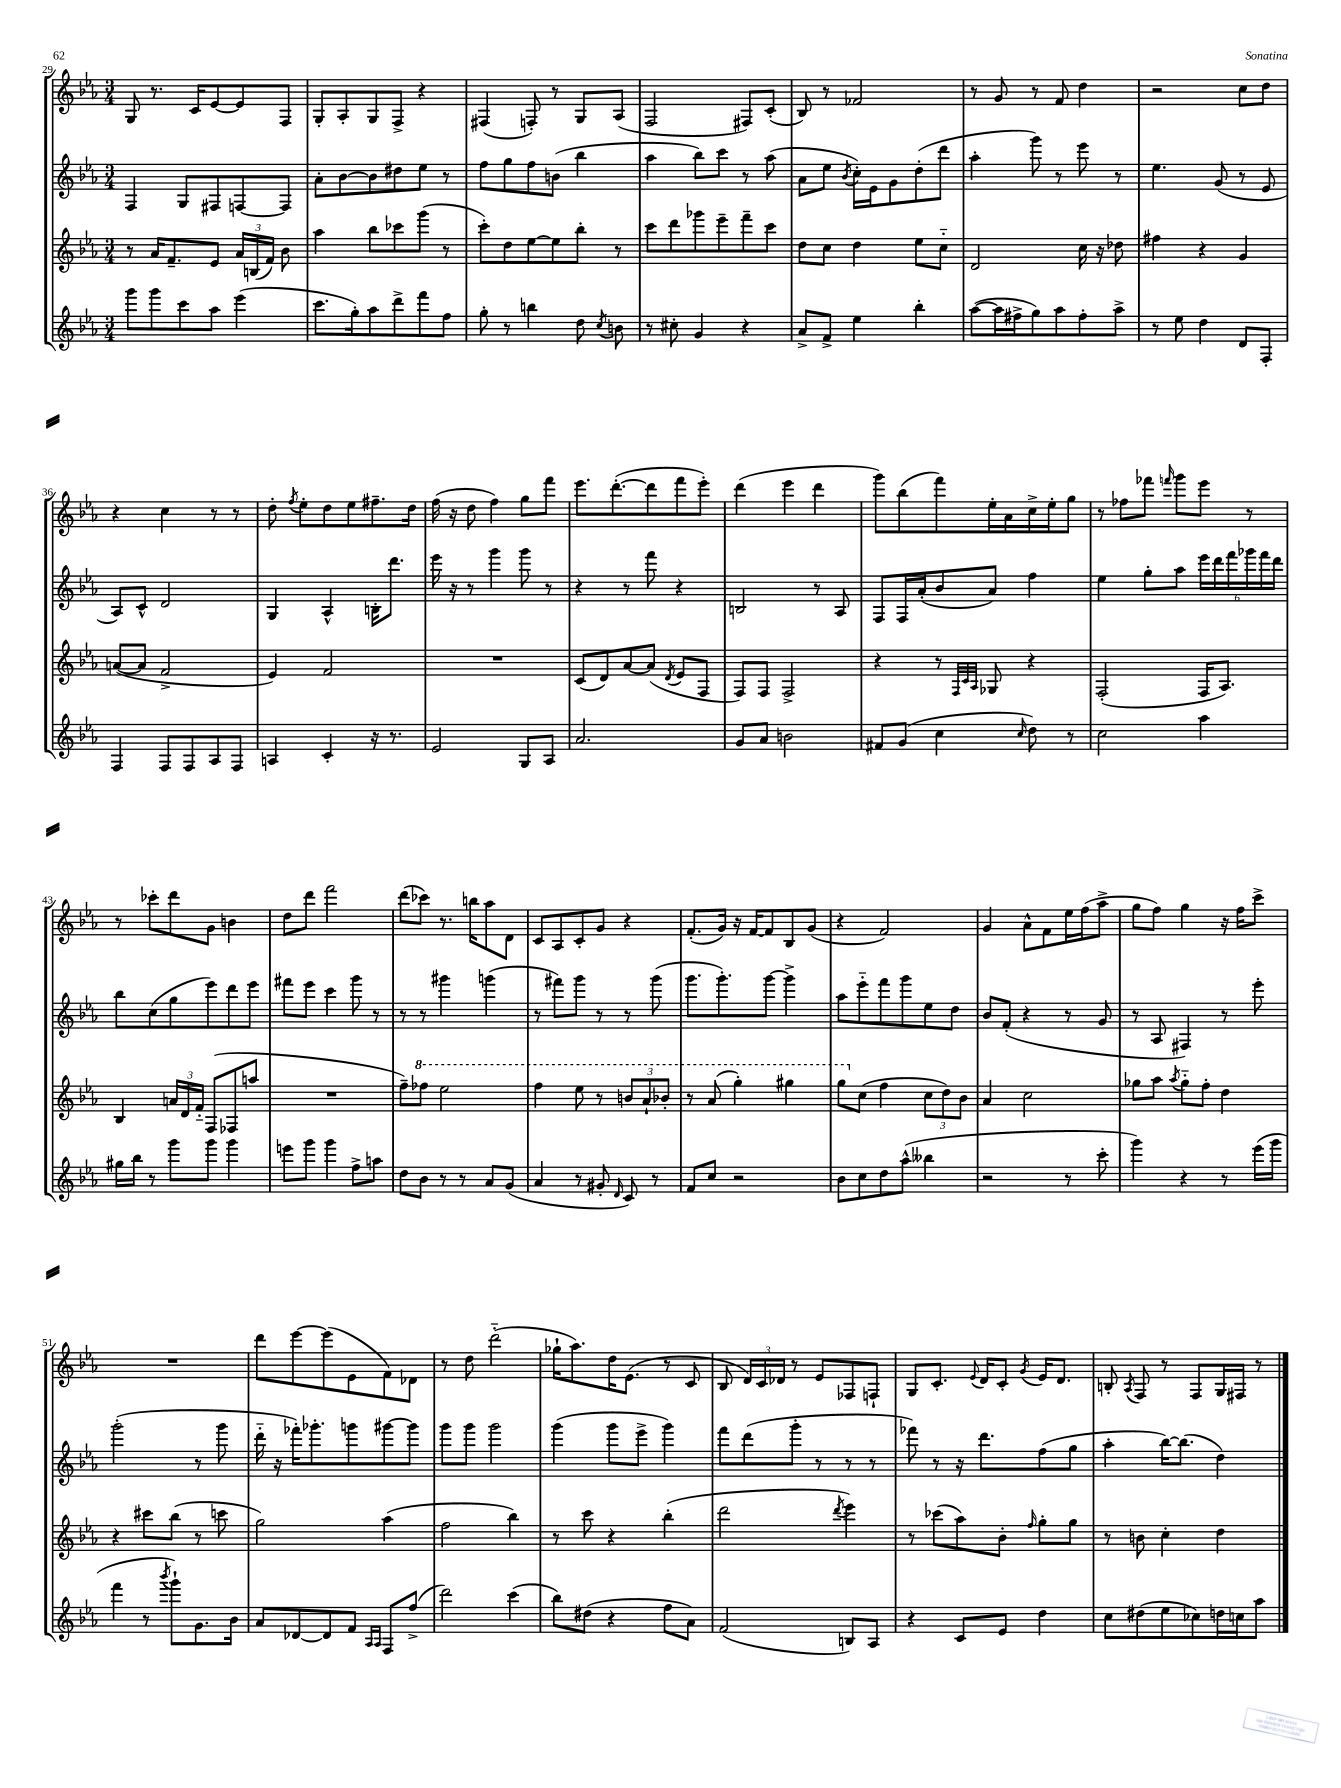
<<
\new StaffGroup <<
\new Staff = "s0" {
    \clef treble \key ees \major \numericTimeSignature \time 3/4
    \autoBeamOff g8 r8. c'16[ ees'8~ ees'8 f8] |
    g8[-. aes8-. g8 f8]-> r4 |
    fis4( f8-.) r8 g8[ aes8]( |
    f2 fis8[) c'8]-.( |
    bes8) r8 fes'2 |
    r8 g'8 r8 f'8 d''4 |
    r2 c''8[ d''8] |
    r4 c''4 r8 r8 |
    d''8-. \acciaccatura { f''8 } ees''8[-. d''8 ees''8 fis''8.-- d''16] |
    f''16( r16 d''8 f''4) g''8[ f'''8] |
    ees'''8.[ d'''8.~-.( d'''8 f'''8 ees'''8]-.) |
    d'''4( ees'''4 d'''4 |
    g'''8[) bes''8( f'''8) ees''16-. aes'16 c''16-> ees''16-. g''8] |
    r8 fes''8[ fes'''8] \grace { f'''16 } g'''8[ ees'''8] r8 |
    r8 ces'''8[-. d'''8 g'8] b'4 |
    d''8[ d'''8] f'''2 |
    d'''8[( ces'''8]) r8. b''16[ aes''8 d'8] |
    c'8[ aes8 c'8-. g'8] r4 |
    f'8.[-.( g'16]) r16 f'16[~ f'8 bes8 g'8]( |
    r4 f'2) |
    g'4 aes'8[-^ f'8 ees''16 f''16( aes''8]-> |
    g''8[ f''8]) g''4 r16 f''16[ c'''8]-> |
    R2. |
    d'''8[ ees'''8~ ees'''8( ees'8 f'8) des'8] |
    r8 d''8 d'''2-_( |
    ges''16[-! aes''8.) d''16 ees'8.]( r8 c'8 |
    bes8 \tuplet 3/2 { d'16[) c'16 des'16] } r8 ees'8[ fes8 f8]-! |
    g8[ c'8.]-. \appoggiatura { ees'8 } d'16[ c'8]-. \acciaccatura { g'8 } ees'16[ d'8.] |
    b8-. \acciaccatura { aes8 } f8 r8 f8[ g16 fis16] r8 \bar "|." |
}
\new Staff = "s1" {
    \clef treble \key ees \major \numericTimeSignature \time 3/4
    \autoBeamOff f4 g8[ fis8 f8~ f8] |
    aes'8[-. bes'8~ bes'8 dis''8 ees''8] r8 |
    f''8[ g''8 f''8 b'8]( bes''4 |
    aes''4 bes''8[) c'''8] r8 aes''8( |
    aes'8[ ees''8] \acciaccatura { bes'8 } c''16[-.) ees'16 g'8 d''8-.( d'''8] |
    aes''4-. g'''8) r8 ees'''8 r8 |
    ees''4. g'8( r8 ees'8 |
    aes8[) c'8]-^ d'2 |
    g4 aes4-^ b16[-. d'''8.] |
    ees'''16 r16 r8 g'''4 g'''8 r8 |
    r4 r8 f'''8 r4 |
    b2 r8 aes8 |
    f8[ f16 aes'16-.( bes'8 aes'8]) f''4 |
    ees''4 g''8[-. aes''8] \tuplet 6/4 { ees'''16[ d'''16 f'''16 ges'''16 f'''16 d'''16] } |
    bes''8[ c''8( g''8 ees'''8) d'''8 ees'''8] |
    fis'''8[ ees'''8] c'''4 g'''8 r8 |
    r8 r8 gis'''4 g'''4( |
    r8 fis'''8[) g'''8] r8 r8 g'''8( |
    g'''8.[ g'''8.-.) g'''8]~ g'''4-> |
    aes''8[ ees'''8-_ f'''8 g'''8 ees''8 d''8] |
    bes'8[ f'8]-.( r4 r8 g'8 |
    r8 aes8 fis4) r8 ees'''8-. |
    g'''2-.( r8 g'''8 |
    d'''16-_ r16 fes'''16[-.) ges'''8.-. g'''8 gis'''8~ gis'''8] |
    g'''8[ g'''8] g'''2 |
    g'''4( g'''8[ ees'''8]-> g'''4) |
    f'''8[ d'''8( g'''8]-. r8 r8 r8 |
    fes'''8) r8 r16 d'''8.[ f''8( g''8] |
    aes''4-. bes''16[~) bes''8.]( d''4) \bar "|." |
}
\new Staff = "s2" {
    \clef treble \key ees \major \numericTimeSignature \time 3/4
    \autoBeamOff r8 aes'16[ f'8.-- ees'8] \tuplet 3/2 { aes'16[ b16( f'16]) } bes'8 |
    aes''4 bes''8[ ces'''8 g'''8]( r8 |
    c'''8[-.) d''8 ees''8~ ees''8 bes''8]-. r8 |
    c'''8[ d'''8 ges'''8 ees'''8-- f'''8-- c'''8] |
    d''8[ c''8] d''4 ees''8[ c''8]-_ |
    d'2 c''16 r16 des''8 |
    fis''4 r4 g'4 |
    a'8[~( a'8] f'2-> |
    ees'4) f'2 |
    R2. |
    c'8[( d'8) aes'8~ aes'8]( \acciaccatura { d'8 } ees'8[ f8] |
    f8[) f8] f2-> |
    r4 r8 \grace { f32[ c'32 aes32] } ges8 r4 |
    f2-.( f16[ aes8.]) |
    bes4 \tuplet 3/2 { a'16[ d'16 f'16]-_ } f8[( fes8 a''8] |
    R2. |
    f''8[--) \ottava #1 fes'''8] ees'''2 |
    f'''4 ees'''8 r8 \tuplet 3/2 { b''8[ aes''8-! bes''8]-. } |
    r8 aes''8( g'''4-.) gis'''4 |
    g'''8[ \ottava #0 c''8]( f''4 \tuplet 3/2 { c''8[ d''8) bes'8] } |
    aes'4 c''2 |
    ges''8[ aes''8] \acciaccatura { aes''8 } ges''8[-_ f''8]-. d''4 |
    r4 cis'''8[ bes''8]( r8 c'''8 |
    g''2) aes''4( |
    f''2 bes''4) |
    r8 c'''8 r4 bes''4-.( |
    d'''2 \acciaccatura { d'''8 } ees'''4) |
    r8 ces'''8[( aes''8) bes'8]-. \grace { f''16 } g''8[-. g''8] |
    r8 b'8 c''4-. d''4 \bar "|." |
}
\new Staff = "s3" {
    \clef treble \key ees \major \numericTimeSignature \time 3/4
    \autoBeamOff g'''8[ g'''8 c'''8 aes''8] ees'''4( |
    c'''8.[ g''16-.) aes''8 d'''8-> f'''8 f''8] |
    g''8-. r8 b''4 d''8 \acciaccatura { c''8 } b'8 |
    r8 cis''8-. g'4 r4 |
    aes'8[-> f'8]-> ees''4 bes''4-. |
    aes''8[~( aes''16 fis''16-> g''8) aes''8 fis''8-. aes''8]-> |
    r8 ees''8 d''4 d'8[ f8]-. |
    f4 f8[ f8 aes8 f8] |
    a4 c'4-. r16 r8. |
    ees'2 g8[ aes8] |
    aes'2. |
    g'8[ aes'8] b'2 |
    fis'8[ g'8]( c''4 \grace { c''16 } d''8) r8 |
    c''2 aes''4 |
    gis''16[ bes''16] r8 g'''8[ g'''8] g'''4 |
    e'''8[ g'''8] g'''4 f''8[-> a''8] |
    d''8[ bes'8] r8 r8 aes'8[ g'8]( |
    aes'4 r8 gis'8-. \grace { d'16 } c'8) r8 |
    f'8[ c''8] r2 |
    bes'8[ c''8 d''8 aes''8]-^( beses''4 |
    r2 r8 c'''8-. |
    g'''4) r4 r8 ees'''16[( g'''16] |
    f'''4 r8 \acciaccatura { bes'''8 } g'''8[-!) g'8. bes'16] |
    aes'8[ des'8~ des'8 f'8] \grace { aes16[ aes16] } f8[ f''8]->( |
    d'''2) c'''4( |
    bes''8[) dis''8]( r4 f''8[ aes'8]) |
    f'2( b8[) aes8] |
    r4 c'8[ ees'8] d''4 |
    c''8[ dis''8( ees''8 ces''8) d''16 c''16 aes''8] \bar "|." |
}
>>
>>
\layout { \context { \Score currentBarNumber = #29 } }
